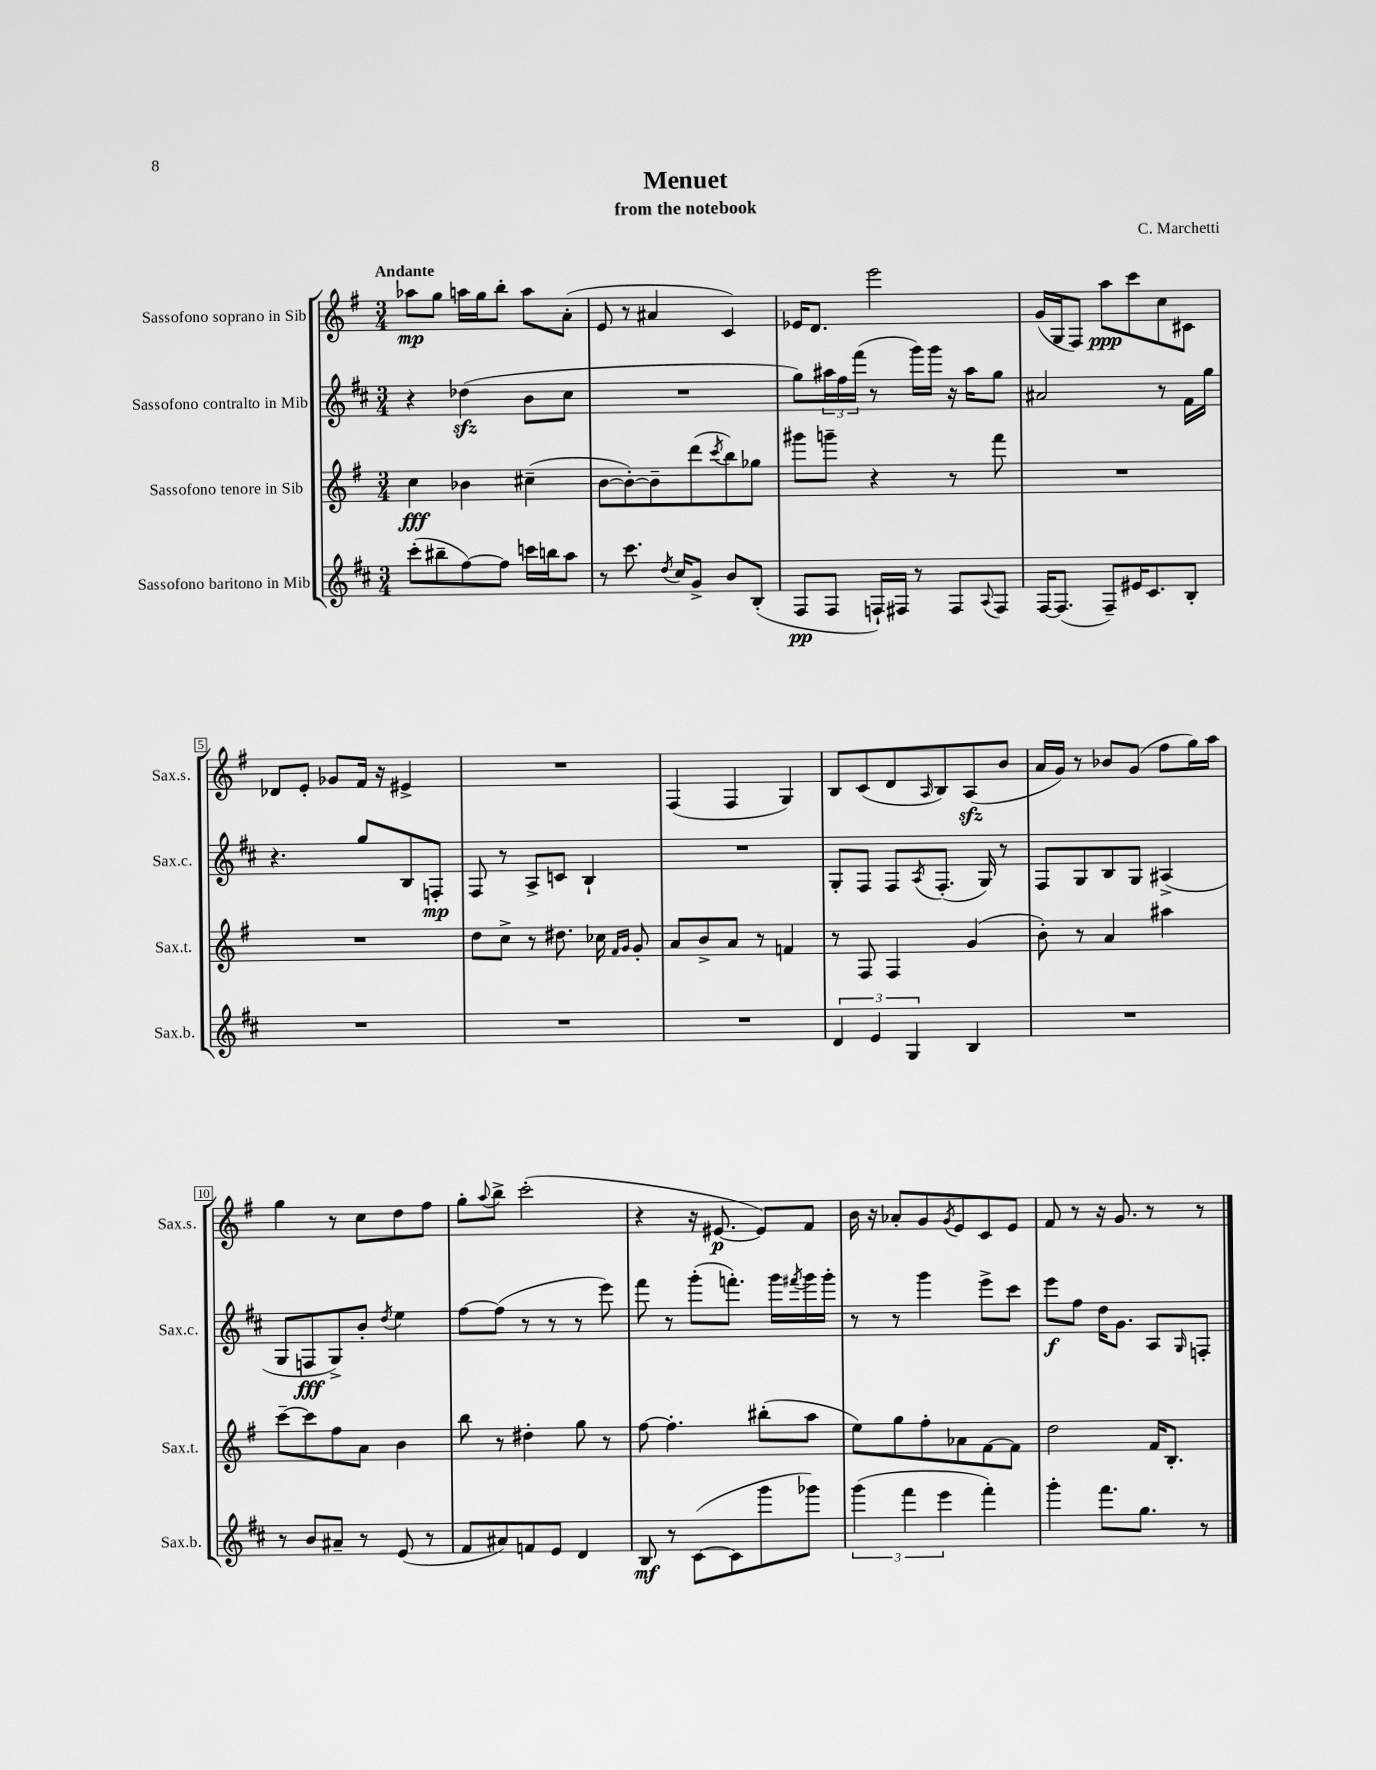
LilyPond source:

\header { title = "Menuet" composer = "C. Marchetti" subtitle = "from the notebook" }
<<
\new StaffGroup <<
\new Staff = "s0" \with { instrumentName = "Sassofono soprano in Sib" shortInstrumentName = "Sax.s." } {
    \clef treble \key g \major \numericTimeSignature \time 3/4 \tempo "Andante"
    aes''8\mp g''8 a''16 g''16 b''8-. a''8 a'8-.( |
    e'8 r8 ais'4 c'4) |
    ees'16 d'8. e'''2 |
    g'16( g16 fis8) a''8\ppp c'''8 c''8 cis'8 |
    des'8 e'8-. ges'8 fis'16 r16 eis'4-> |
    R2. |
    fis4( fis4 g4) |
    b8 c'8( d'8 \grace { a16 } b8) a8\sfz( b'8 |
    a'16 g'16) r8 bes'8 g'8( fis''8 g''16) a''16 |
    g''4 r8 c''8 d''8 fis''8 |
    g''8-. \appoggiatura { a''8 } b''8-> c'''2-.( |
    r4 r16 eis'8.~\p eis'8) fis'8 |
    b'16 r16 aes'8-. g'8 \acciaccatura { g'8 } e'8 c'8 e'8 |
    fis'8 r8 r16 g'8. r8 r8 \bar "|." |
}
\new Staff = "s1" \with { instrumentName = "Sassofono contralto in Mib" shortInstrumentName = "Sax.c." } {
    \clef treble \key d \major \numericTimeSignature \time 3/4
    r4 des''4\sfz( b'8 cis''8 |
    R2. |
    g''8) \tuplet 3/2 { ais''16 fis''16 fis'''16( } r8 g'''16) g'''16 r16 ais''16 g''8 |
    ais'2 r8 fis'16 g''16 |
    r4. g''8 b8 f8-.\mp |
    fis8 r8 a8-> c'8 b4-! |
    R2. |
    g8-. fis8 fis8 \acciaccatura { a8 } fis8.-.( g16) r8 |
    fis8 g8 b8 g8 ais4->( |
    g8 f8\fff g8->) b'8-. \acciaccatura { d''8 } e''4 |
    fis''8~ fis''8( r8 r8 r8 e'''8) |
    fis'''8 r8 g'''8-.( f'''8.-.) g'''16 \acciaccatura { fis'''8 } g'''16 g'''16-. |
    r8 r8 g'''4 e'''8-> cis'''8 |
    e'''8\f fis''8 d''16 g'8. a8 \grace { g16 } f8-. \bar "|." |
}
\new Staff = "s2" \with { instrumentName = "Sassofono tenore in Sib" shortInstrumentName = "Sax.t." } {
    \clef treble \key g \major \numericTimeSignature \time 3/4
    c''4\fff bes'4 cis''4--( |
    b'8~ b'8~-.) b'8-- d'''8( \acciaccatura { c'''8 } b''8) ges''8 |
    gis'''8 g'''8-- r4 r8 fis'''8 |
    R2. |
    R2. |
    d''8 c''8-> r8 dis''8. ces''16 \grace { fis'16 g'16 } g'8-. |
    a'8 b'8-> a'8 r8 f'4 |
    r8 fis8 fis4 g'4( |
    b'8-.) r8 a'4 ais''4 |
    c'''8~-- c'''8 fis''8 a'8 b'4 |
    b''8 r8 dis''4-. g''8 r8 |
    fis''8~ fis''4.-. bis''8-.( a''8 |
    e''8) g''8 fis''8-. aes'8 fis'8~ fis'8 |
    d''2 fis'16 b8.-. \bar "|." |
}
\new Staff = "s3" \with { instrumentName = "Sassofono baritono in Mib" shortInstrumentName = "Sax.b." } {
    \clef treble \key d \major \numericTimeSignature \time 3/4
    cis'''8-.( bis''8-- fis''8~) fis''8 c'''16 b''16 a''8 |
    r8 cis'''8. \acciaccatura { d''8 } cis''16 g'8-> b'8 b8-.( |
    fis8\pp fis8 f16-!) fis16 r8 fis8 \appoggiatura { a8 } fis8 |
    fis16~ fis8.( fis8--) eis'16 cis'8. b8-. |
    R2. |
    R2. |
    R2. |
    \tuplet 3/2 { d'4 e'4 g4 } b4 |
    R2. |
    r8 b'8 ais'8-- r8 e'8( r8 |
    fis'8 ais'8) f'8 e'8 d'4 |
    b8\mf r8 cis'8~( cis'8 g'''8 ges'''8) |
    \tuplet 3/2 { g'''4( fis'''4 e'''4 } fis'''4-.) |
    g'''4-. fis'''8. g''8. r8 \bar "|." |
}
>>
>>
\layout { \context { \Score \override BarNumber.stencil = #(make-stencil-boxer 0.1 0.3 ly:text-interface::print) } }
